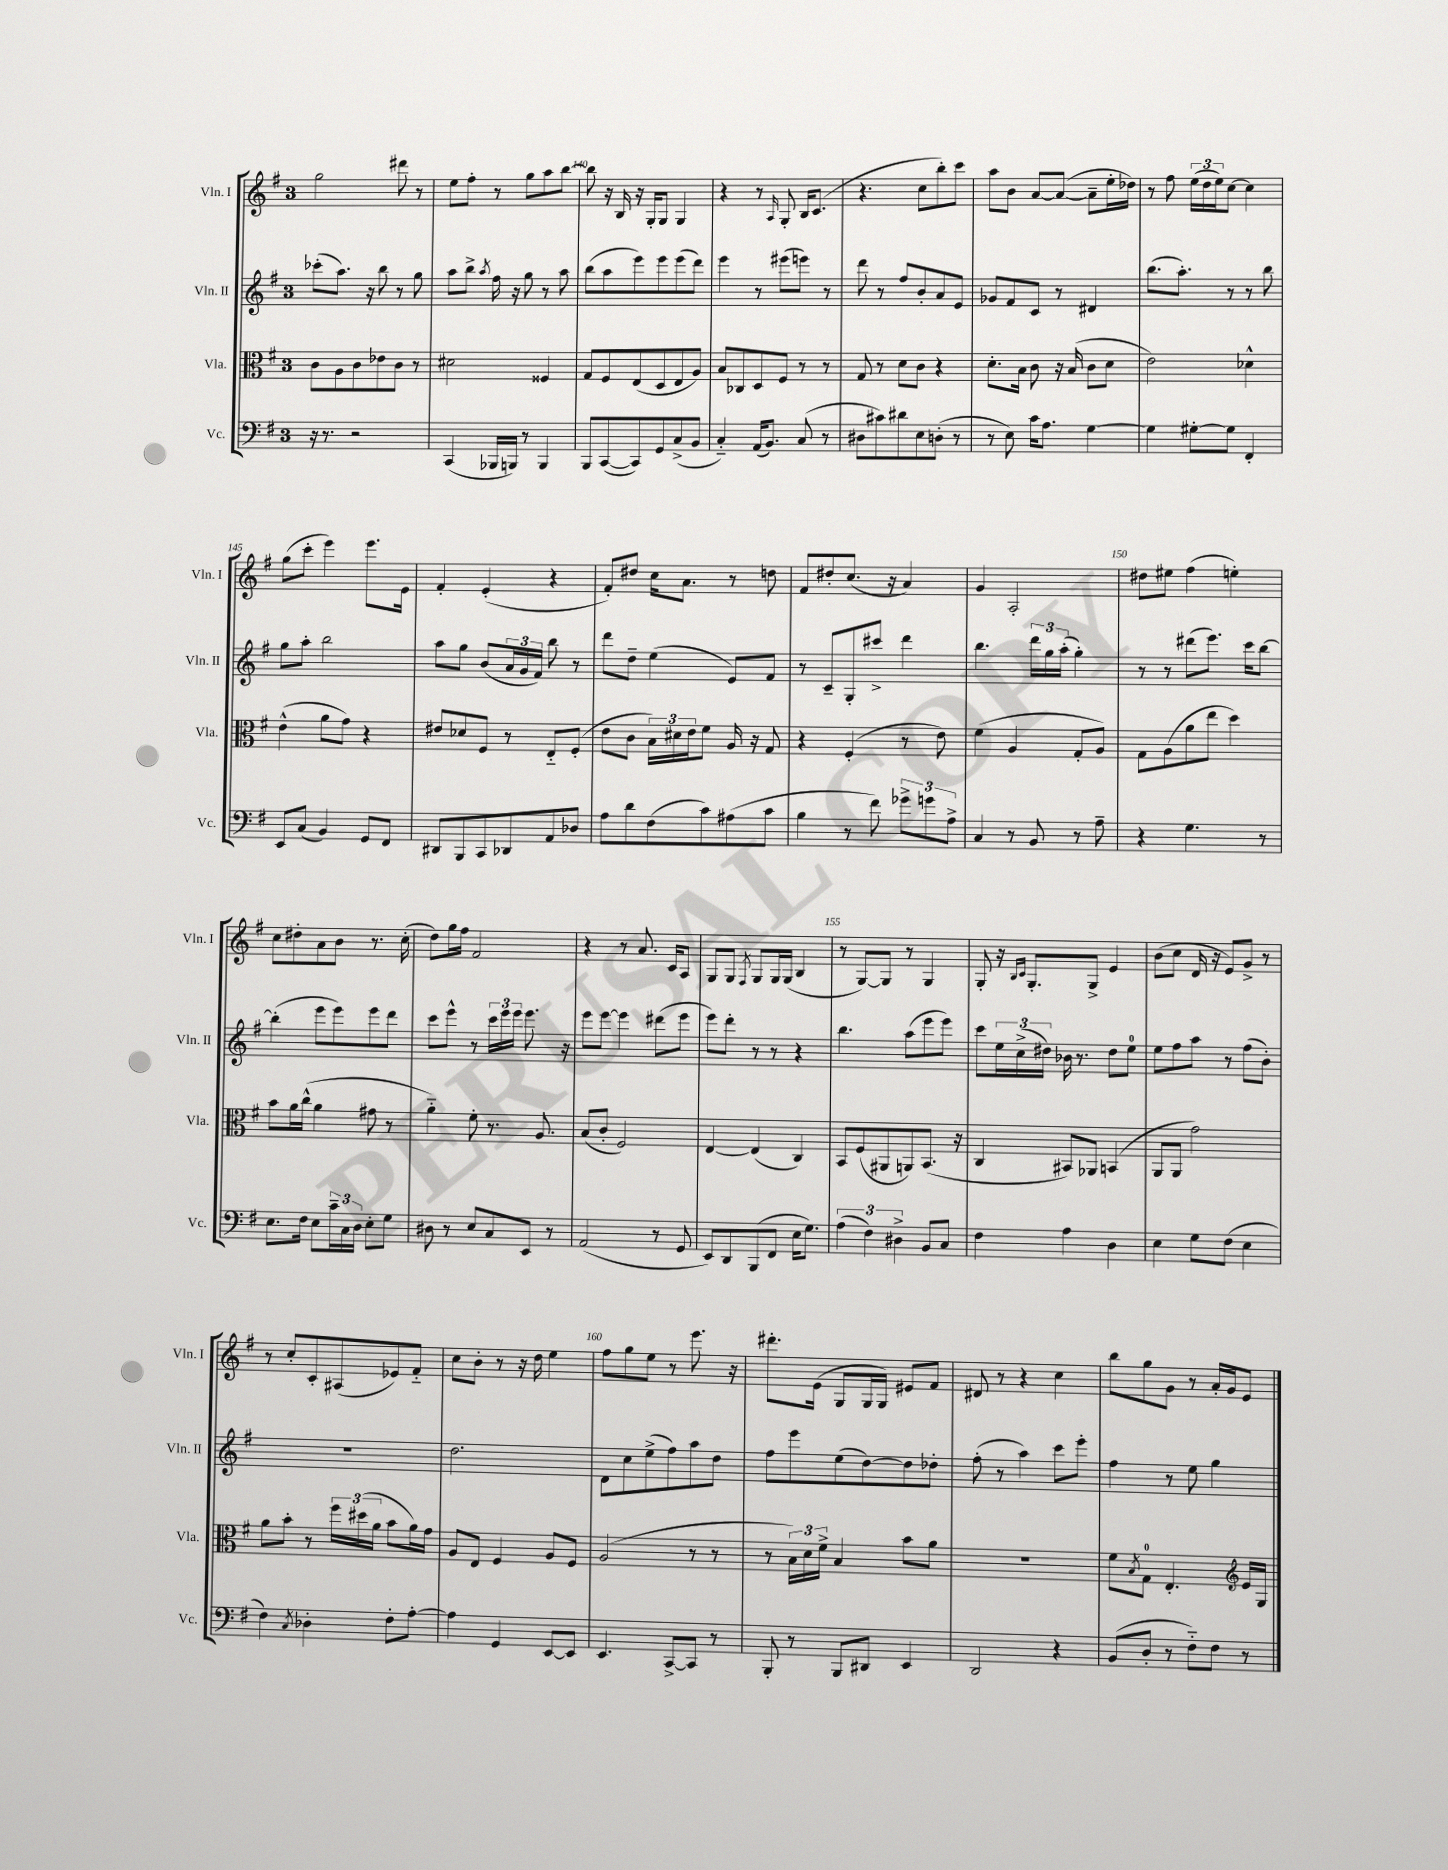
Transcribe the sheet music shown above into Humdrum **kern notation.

**kern	**kern	**kern	**kern
*part4	*part3	*part2	*part1
*staff4	*staff3	*staff2	*staff1
*I"Vc.	*I"Vla.	*I"Vln. II	*I"Vln. I
*I'Vc.	*I'Vla.	*I'Vln. II	*I'Vln. I
*clefF4	*clefC3	*clefG2	*clefG2
*k[f#]	*k[f#]	*k[f#]	*k[f#]
*M3/4	*M3/4	*M3/4	*M3/4
=138	=138	=138	=138
16r	8c\L	(8ccc-X'\L	2gg\
8.r	.	.	.
.	8A\	8.aa\J)	.
2r	8c\	.	.
.	.	16r	.
.	8e-X\	8bb\	.
.	8c\J	8r	8ddd#X\
.	8r	8gg\	8r
=139	=139	=139	=139
(4CC/	2d#X\	8aa\L	8ee\L
.	.	8bb^\J	8ff#'\J
.	.	8qaa/	.
16BBB-X/LL	.	16ff#\	8r
16BBBn/JJ)	.	16r	.
8r	.	8gg\	8gg\L
4BBB/	4F##X/	8r	8aa\
.	.	8aa\	[8bb\J
=140	=140	=140	=140
8BBB/L	8G/L	(8bb\L	8bb\]
([8CC/	8F#/	8aa\	16r
.	.	.	16B/
8CC/])	(8E/	8eee\)	16r
.	.	.	16G'/KL
8GG/	8D/	8eee\	8G/J
(8C^/	8E/	(8eee\	4G/
8BB/J	8A/J)	8ddd\J)	.
=141	=141	=141	=141
4C/)	8B/L	4eee\	4r
.	8C-X/	.	.
(16AA/KL	8D/	8r	8r
8.BB/J)	.	.	.
.	.	.	16qqA/
.	8F#/J	(8eee#X\L	8G'/
(8C/	8r	8eeen\J)	16B/KL
.	.	.	(8.c/J
8r	8r	8r	.
=142	=142	=142	=142
8D#X\L	8G/	8ddd\	4.r
8c#X\)	8r	8r	.
8d#X\	8d\L	8ff#/L	.
8E\	8c\J	8b'/	8cc\L
(8Dn'\J	4r	8a/	8bb'\)
8r	.	8e/J	8ccc\J
=143	=143	=143	=143
8r	8.d'\L	8g-X/L	8aa\L
8E\)	.	8f#/	8b\J
.	16B\Jk	.	.
16c\KL	8c\	8c/J	[8a/L
8.A\J	.	.	.
.	16r	8r	(8a/J_
.	(16B/	.	.
[4G\	8c\L	4d#X/	8a~\L]
.	8d\J	.	16ee'\L
.	.	.	16dd-X\JJ)
=144	=144	=144	=144
4G\]	2e\)	(8.bb\L	8r
.	.	.	8ff#\
.	.	8.aa'\J)	.
[8G#X'\L	.	.	(24ee\LL
.	.	.	24dd\
.	.	.	24ee\J)
8G#\J]	.	8r	[8cc\J
4FF#'/	4d-X^^\	8r	4cc\]
.	.	8bb\	.
!!LO:LB:g=z
=145	=145	=145	=145
8EE/L	(4e^^\	8gg\L	(8gg\L
(8C/J	.	8aa'\J	8ccc'\J
4BB/)	8a\L	2bb\	4eee\)
.	8g\J)	.	.
8GG/L	4r	.	8.eee\L
8FF#/J	.	.	.
.	.	.	16e\Jk
=146	=146	=146	=146
8DD#X/L	8e#X/L	8aa\L	4f#'/
8BBB/	8d-X/	8gg\J	.
8CC/	8F#/J	(8b/L	(4e'/
8DD-X/	8r	24a/L	.
.	.	24g/	.
.	.	24f#/JJ)	.
8AA/	8E/L	8bb\	4r
8D-X/J	(8F#'/J	8r	.
=147	=147	=147	=147
8A\L	8e\L	8ddd\L	8f#'/L)
8d\	8c\J	8dd~\J	8dd#X/J
(8F#\	24B\LL)	(4ee\	16cc\KL
.	24d#X\	.	.
.	.	.	8.a\J
.	24e\J	.	.
8c\)	8f#\J	.	.
(8A#X\	16A/	8e/L)	8r
.	16r	.	.
8c\J	8G/	8f#/J	8ddn\
=148	=148	=148	=148
4B\	4r	8r	8f#/L
.	.	8c~/L	8dd#X'/
8r	(4F#'/	8G'/	(8.cc/J
8f#\)	.	8ccc#X^/J	.
.	.	.	16r
12g-X^\L	8r	4ddd\	4a/)
12gn\	.	.	.
.	8e\)	.	.
12A^\J	.	.	.
=149	=149	=149	=149
4C/	(4f#\	4.bb\	4g/
8r	4A/	.	2A'/
8BB/	.	24ddd\LL	.
.	.	24gg\	.
.	.	(24aa'\JJ	.
8r	8G'/L	4gg'\)	.
8A~\	8A/J)	.	.
=150	=150	=150	=150
4r	8G\L	8r	8dd#X\L
.	(8A\	8r	8ee#X\J
4.G\	8a\	(8ddd#X\L	(4ff#\
.	8ee\J	8.eee\J)	.
.	4dd\)	.	4een'\)
.	.	16ccc\KL	.
8r	.	[8bb\J	.
!!LO:LB:g=z
=151	=151	=151	=151
8.E\L	8b\L	(4bb'\]	8cc\L
.	16a\L	.	8dd#X'\
16F#\Jk	(16cc^^\JJ	.	.
8E\L	4a\	8eee\L	8a\
24c~\L	.	8eee\)	8b\J
24C\	.	.	.
24D\JJ	.	.	.
8E'\L	8g#X\	8eee\	8.r
8G\J	8r	8ddd\J	.
.	.	.	(16cc'\
=152	=152	=152	=152
8D#X\	4a\)	8ccc\L	8dd\L)
8r	.	8eee^^\J	16gg\L
.	.	.	16ff#\JJ
8E/L	8f#'\	8r	2f#/
8C/	8.r	24ccc\LL	.
.	.	24eee\	.
.	.	24eee\JJ	.
8EE/J	.	8.eee\	.
.	8.A/	.	.
8r	.	.	.
.	.	16r	.
=153	=153	=153	=153
(2AA/	(8B/L	8eee\L	4r
.	8c'/J	[8eee\J	.
.	2F#/)	4eee\]	8r
.	.	.	8.a/
8r	.	(8ddd#X\L	.
.	.	.	16c/KL
8GG/	.	8eee\J	8A/J
=154	=154	=154	=154
8EE/L)	[4E/	8eee\L)	8G/L
8DD/	.	8ddd'\J	8G/J
.	.	.	8qF#/
(8BBB/	(4E/]	8r	8G/L
8FF#/J	.	8r	16G/L
.	.	.	(16G/JJ
16E\KL	4C/)	4r	4B/
8.G\J)	.	.	.
=155	=155	=155	=155
(6A\	8BB/L	4.bb\	8r
.	(8F#/	.	[8G/L)
6F#\)	.	.	.
.	8AA#X/	.	8G/J]
6D#X^\	.	.	.
.	8AAn/)	(8aa\L	8r
8BB/L	(8.BB/J	8eee\	4G/
8C/J	.	8eee\J)	.
.	16r	.	.
=156	=156	=156	=156
4F#\	4C/	8ccc\L	8G'/
.	.	24ee\L	16r
.	.	(24cc^\	.
.	.	.	16qqB/LL
.	.	.	16qqc/JJ
.	.	.	8.G'/L
.	.	24dd#X\JJ)	.
4A\	8BB#X/L)	16b-X\	.
.	.	8.r	.
.	8AA-X/J	.	8G^/J
4D\	(4BBn/	8dd#\L	4e/
.	.	8ee\J	.
=157	=157	=157	=157
4E\	8AA/L	8ee\L	(8b\L
.	8AA/J	8ff#\	8cc\J
8G\L	2g\)	8aa\J	16d/
.	.	.	16r
(8F#\J	.	8r	8e/L)
4E\	.	(8ff#\L	8g^/J
.	.	8b'\J)	8r
!!LO:LB:g=z
=158	=158	=158	=158
4F#\)	8a\L	2.r	8r
.	8b'\J	.	8cc'/L
8qC/	.	.	.
4D-X'\	8r	.	8c'/
.	24ff#\LL	.	(8A#X/
.	(24dd#X\	.	.
.	24a\JJ	.	.
8F#'\L	8b\L	.	8e-X/)
[8A'\J	16a\L)	.	8f#/J
.	16g\JJ	.	.
=159	=159	=159	=159
4A\]	8A/L	2.dd\	8cc\L
.	8E/J	.	8b'\J
4GG/	4F#/	.	8r
.	.	.	16r
.	.	.	16dd\
[8EE/L	8A/L	.	4ee\
8EE/J]	8F#/J	.	.
=160	=160	=160	=160
4.EE/	(2A/	8d\L	8ff#\L
.	.	8cc\	8gg\
.	.	(8ee^\	8ee\J
[8CC^/L	.	8ff#\)	8r
8CC/J]	8r	8aa\	8.eee\
8r	8r	8dd\J	.
.	.	.	16r
=161	=161	=161	=161
8BBB'/	8r	8ff#\L	8.ddd#X'\L
8r	24B\LL)	8eee\	.
.	24d\	.	.
.	.	.	(16e\Jk
.	24f#^\JJ	.	.
8BBB/L	4B/	(8ee\	8G/L
8DD#X/J	.	[8dd\)	16G/L
.	.	.	16G/JJ)
4EE/	8b\L	8dd\]	8e#X/L
.	8a\J	8dd-X'\J	8f#/J
=162	=162	=162	=162
2DD/	2.r	(8ff#'\	8d#X/
.	.	8r	8r
.	.	4aa\)	4r
4r	.	8ccc\L	4cc\
.	.	8eee'\J	.
=163	=163	=163	=163
(8BB/L	8f#\L	4ff#\	8bb\L
.	8qB/	.	.
8D'/J	8G\J	.	8gg\
8r	4.E'/	8r	8g\J
8F#\L)	.	8ee\	8r
8F#\J	.	4gg\	16a'/LL
.	.	.	16g/J
*	*clefG2	*	*
8r	16e/LL	.	8e/J
.	16G/JJ	.	.
==	==	==	==
*-	*-	*-	*-
